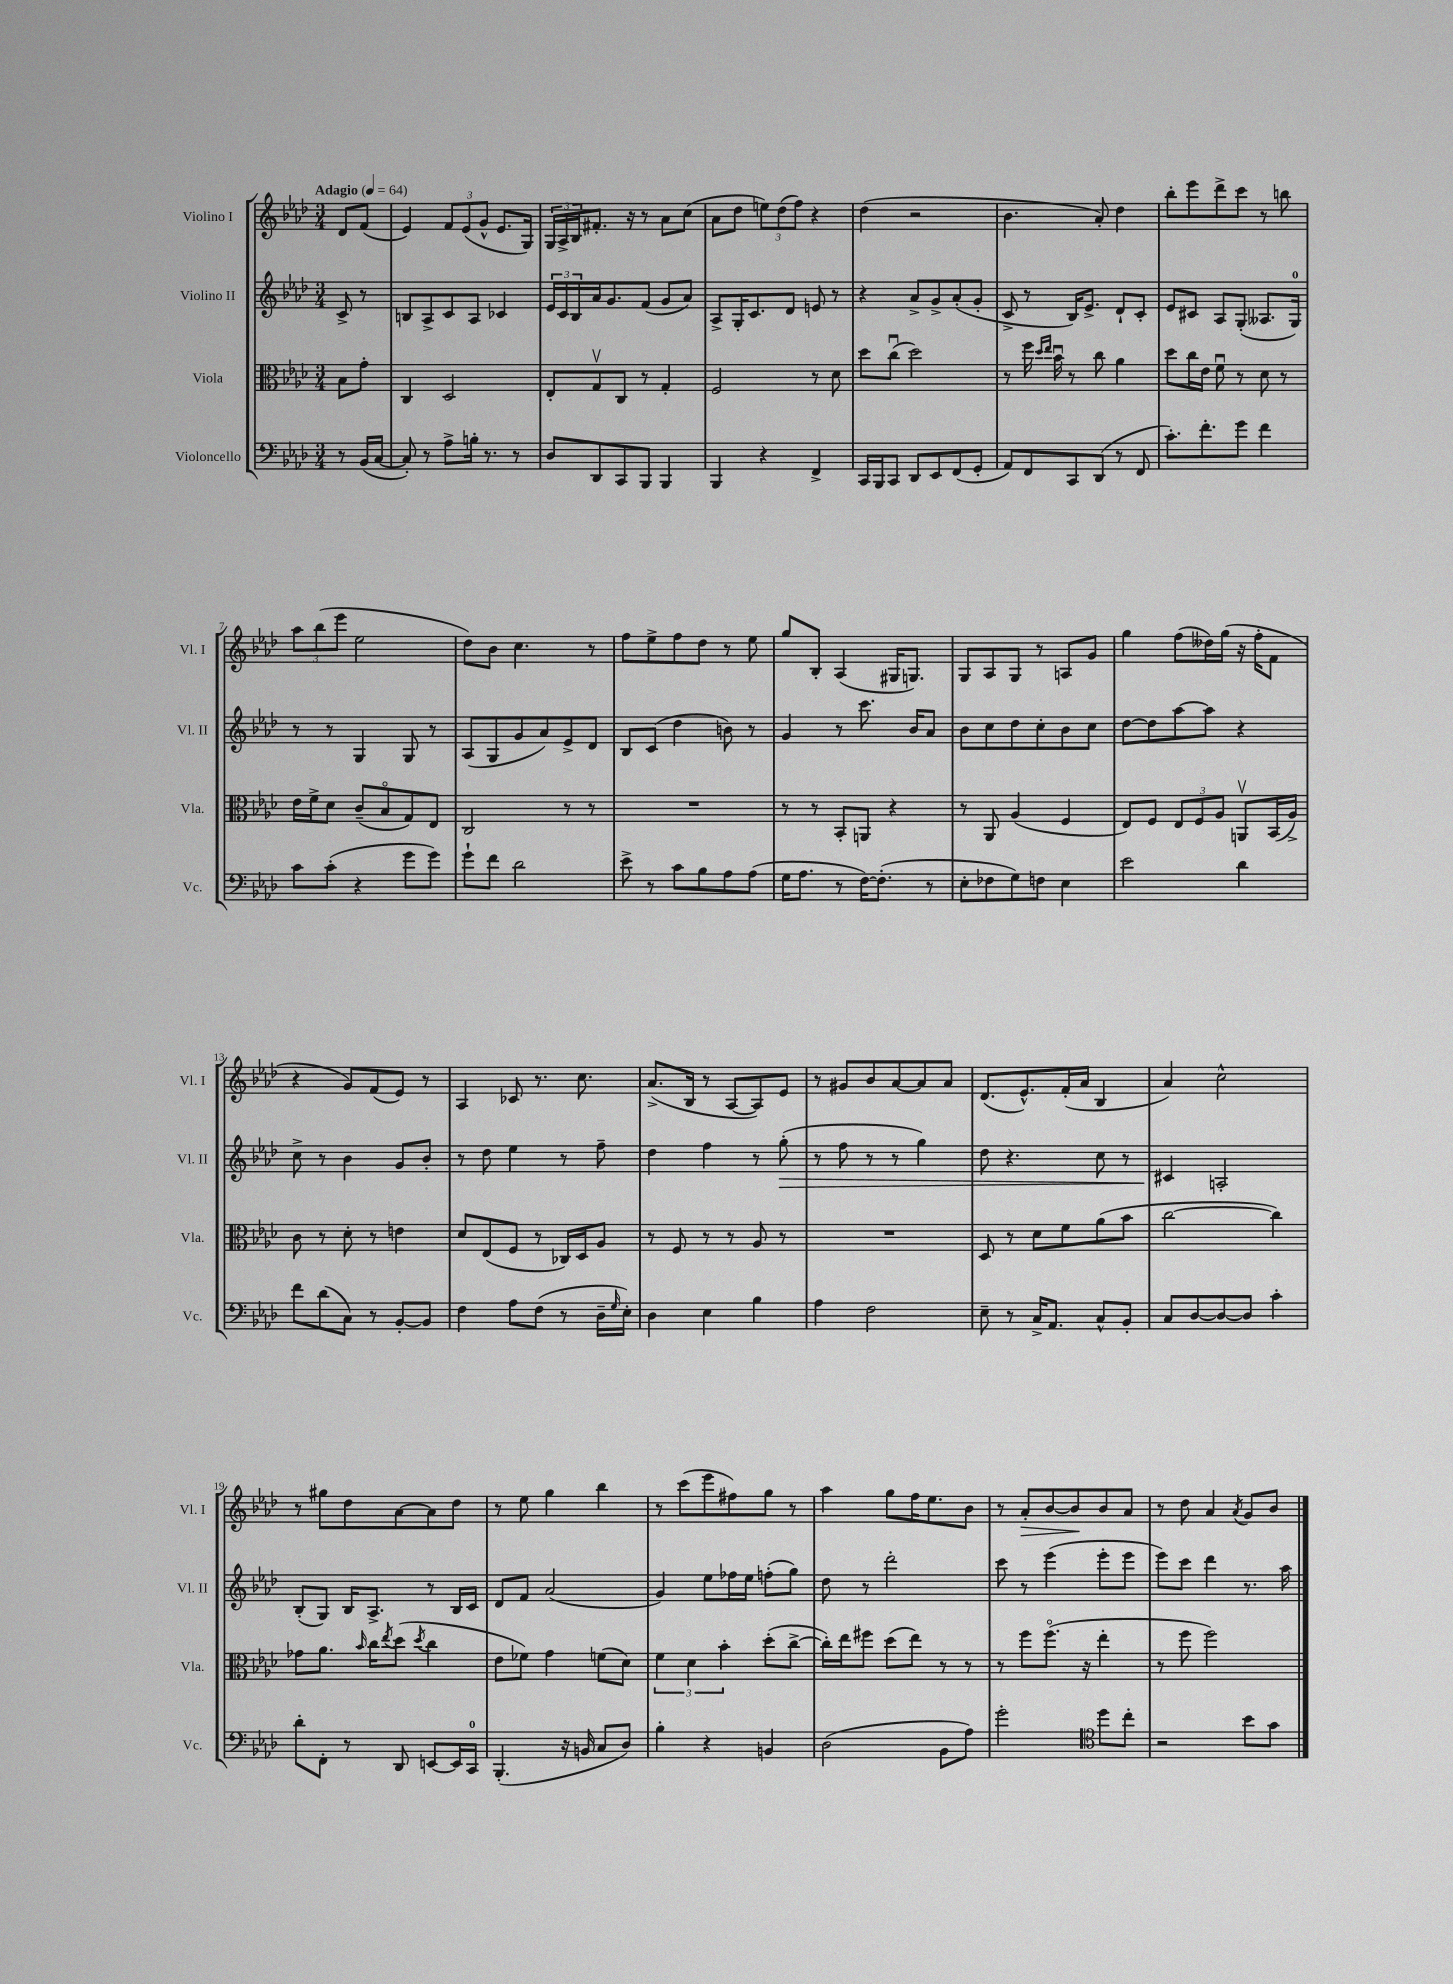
<<
\new StaffGroup <<
\new Staff = "s0" \with { instrumentName = "Violino I" shortInstrumentName = "Vl. I" } {
    \clef treble \key aes \major \numericTimeSignature \time 3/4 \partial 4 \tempo "Adagio" 4 = 64
    des'8 f'8( |
    ees'4) \tuplet 3/2 { f'8 ees'8( g'8-^ } ees'8. g16) |
    \tuplet 3/2 { g16 aes16-> bes16 } fis'8.-. r16 r8 aes'8 c''8( |
    aes'8 des''8 \tuplet 3/2 { e''8) des''8( f''8) } r4 |
    des''4( r2 |
    bes'4. aes'8-.) des''4 |
    bes''8-. ees'''8 des'''8-> c'''8 r8 b''8 |
    \tuplet 3/2 { aes''8 bes''8( ees'''8 } ees''2 |
    des''8) bes'8 c''4. r8 |
    f''8 ees''8-> f''8 des''8 r8 ees''8 |
    g''8 bes8-. aes4( gis16 g8.) |
    g8 aes8 g8 r8 a8 g'8 |
    g''4 f''8( deses''16) g''16( r16 f''16-. f'8 |
    r4 g'8) f'8( ees'8) r8 |
    aes4 ces'8 r8. c''8. |
    aes'8.->( bes16 r8 aes8~ aes8) ees'8 |
    r8 gis'8 bes'8 aes'8~ aes'8 aes'8 |
    des'8.( ees'8.-^) f'16-.( aes'16 bes4 |
    aes'4) c''2-^ |
    r8 gis''8 des''8 aes'8~ aes'8 des''8 |
    r8 ees''8 g''4 bes''4 |
    r8 c'''8( ees'''8 fis''8) g''8 r8 |
    aes''4 g''8 f''16 ees''8. bes'8 |
    r8 aes'8-.\> bes'8~ bes'8\! bes'8 aes'8 |
    r8 des''8 aes'4 \acciaccatura { aes'8 } g'8 bes'8 \bar "|." |
}
\new Staff = "s1" \with { instrumentName = "Violino II" shortInstrumentName = "Vl. II" } {
    \clef treble \key aes \major \numericTimeSignature \time 3/4 \partial 4
    c'8-> r8 |
    b8 aes8-> c'8 aes8 ces'4 |
    \tuplet 3/2 { ees'16 c'16 bes16 } aes'16 g'8. f'8( g'8 aes'8) |
    aes8-> g16-. c'8. des'8 e'8 r8 |
    r4 aes'8-> g'8-> aes'8-.( g'8-. |
    c'8-> r8 bes16) ees'8.-> des'8-! c'8-. |
    ees'8 cis'8 aes8 g8-.( aeses8. g16-0) |
    r8 r8 g4 g8 r8 |
    aes8( g8 g'8 aes'8) ees'8-> des'8 |
    bes8 c'8( des''4 b'8) r8 |
    g'4 r8 c'''8. bes'16 aes'8 |
    bes'8 c''8 des''8 c''8-. bes'8 c''8 |
    des''8~ des''8 aes''8~ aes''8 r4 |
    c''8-> r8 bes'4 g'8 bes'8-. |
    r8 des''8 ees''4 r8 f''8-- |
    des''4 f''4 r8 g''8-.\>( |
    r8 f''8 r8 r8 g''4) |
    des''8 r4. c''8 r8 |
    cis'4\! a2-. |
    bes8-.( g8) bes16 aes8.-> r8 bes16 c'16 |
    des'8 f'8 aes'2( |
    g'4) ees''8 fes''16 ees''16 f''8-.( g''8) |
    des''8 r8 des'''2-. |
    c'''8 r8 ees'''4( ees'''8-. ees'''8 |
    ees'''8) c'''8 des'''4 r8. aes''16 \bar "|." |
}
\new Staff = "s2" \with { instrumentName = "Viola" shortInstrumentName = "Vla." } {
    \clef alto \key aes \major \numericTimeSignature \time 3/4 \partial 4
    bes8 g'8-. |
    c4 des2 |
    ees8-. g8\upbow c8 r8 g4-. |
    f2 r8 des'8 |
    des''8 c''8\downbow( des''2) |
    r8 f''16 \grace { des''16 ees''16 } bes'16\downbow r8 c''8 aes'4 |
    des''8 c''16 ees'16 f'8\downbow r8 des'8 r8 |
    ees'16 f'16-> des'8 c'8--( bes8\flageolet g8) ees8 |
    c2 r8 r8 |
    R2. |
    r8 r8 bes,8-. a,8 r4 |
    r8 aes,8 aes4( f4 |
    ees8) f8 \tuplet 3/2 { ees8 f8 aes8 } a,8\upbow bes,16( aes16->) |
    c'8 r8 des'8-. r8 e'4 |
    des'8 ees8( f8 r8 ces16) des16 aes8 |
    r8 f8 r8 r8 aes8 r8 |
    R2. |
    des8 r8 des'8 f'8 aes'8( bes'8 |
    c''2~ c''4) |
    ges'8 aes'8. \grace { bes'16 } c''16 \acciaccatura { ees''8 } des''8( \acciaccatura { des''8 } c''4 |
    ees'8 fes'8) g'4 f'8( des'8) |
    \tuplet 3/2 { f'4 des'4 bes'4-. } des''8-.( c''8~-> |
    c''16-.) ees''16 fis''8 des''8( ees''8) r8 r8 |
    r8 f''8 f''8.\flageolet( r16 ees''4-. |
    r8 f''8 f''2) \bar "|." |
}
\new Staff = "s3" \with { instrumentName = "Violoncello" shortInstrumentName = "Vc." } {
    \clef bass \key aes \major \numericTimeSignature \time 3/4 \partial 4
    r8 bes,16( c16~ |
    c8-.) r8 aes8-> b16-. r8. r8 |
    des8 des,8 c,8 bes,,8 bes,,4 |
    bes,,4 r4 f,4-> |
    c,16 bes,,16 c,8 des,8 ees,8 f,8( g,8-. |
    aes,8) f,8 c,8 des,8( r8 f,8 |
    c'8.-.) f'8.-. g'8 f'4 |
    c'8 c'8-.( r4 g'8 g'8) |
    g'8-! f'8 des'2 |
    ees'8-> r8 c'8 bes8 aes8 aes8( |
    g16 aes8. r8 f16~) f8.-.( r8 |
    ees8-. fes8 g8) f8 ees4 |
    ees'2 des'4 |
    f'8 des'8( c8) r8 bes,8~-. bes,8 |
    f4 aes8 f8( r8 des16-- \grace { g16 } ees16-.) |
    des4 ees4 bes4 |
    aes4 f2 |
    ees8-- r8 c16-> aes,8. c8-^ bes,8-. |
    c8 des8~ des8~ des8 c'4-. |
    des'8-. f,8-. r8 des,8 e,8~ e,16 c,16-0 |
    bes,,4.-.( r16 b,16 c8 des8) |
    bes4-. r4 b,4 |
    des2( bes,8 aes8) |
    g'2-. \clef tenor des''8 c''8-. |
    r2 bes'8 g'8 \bar "|." |
}
>>
>>
